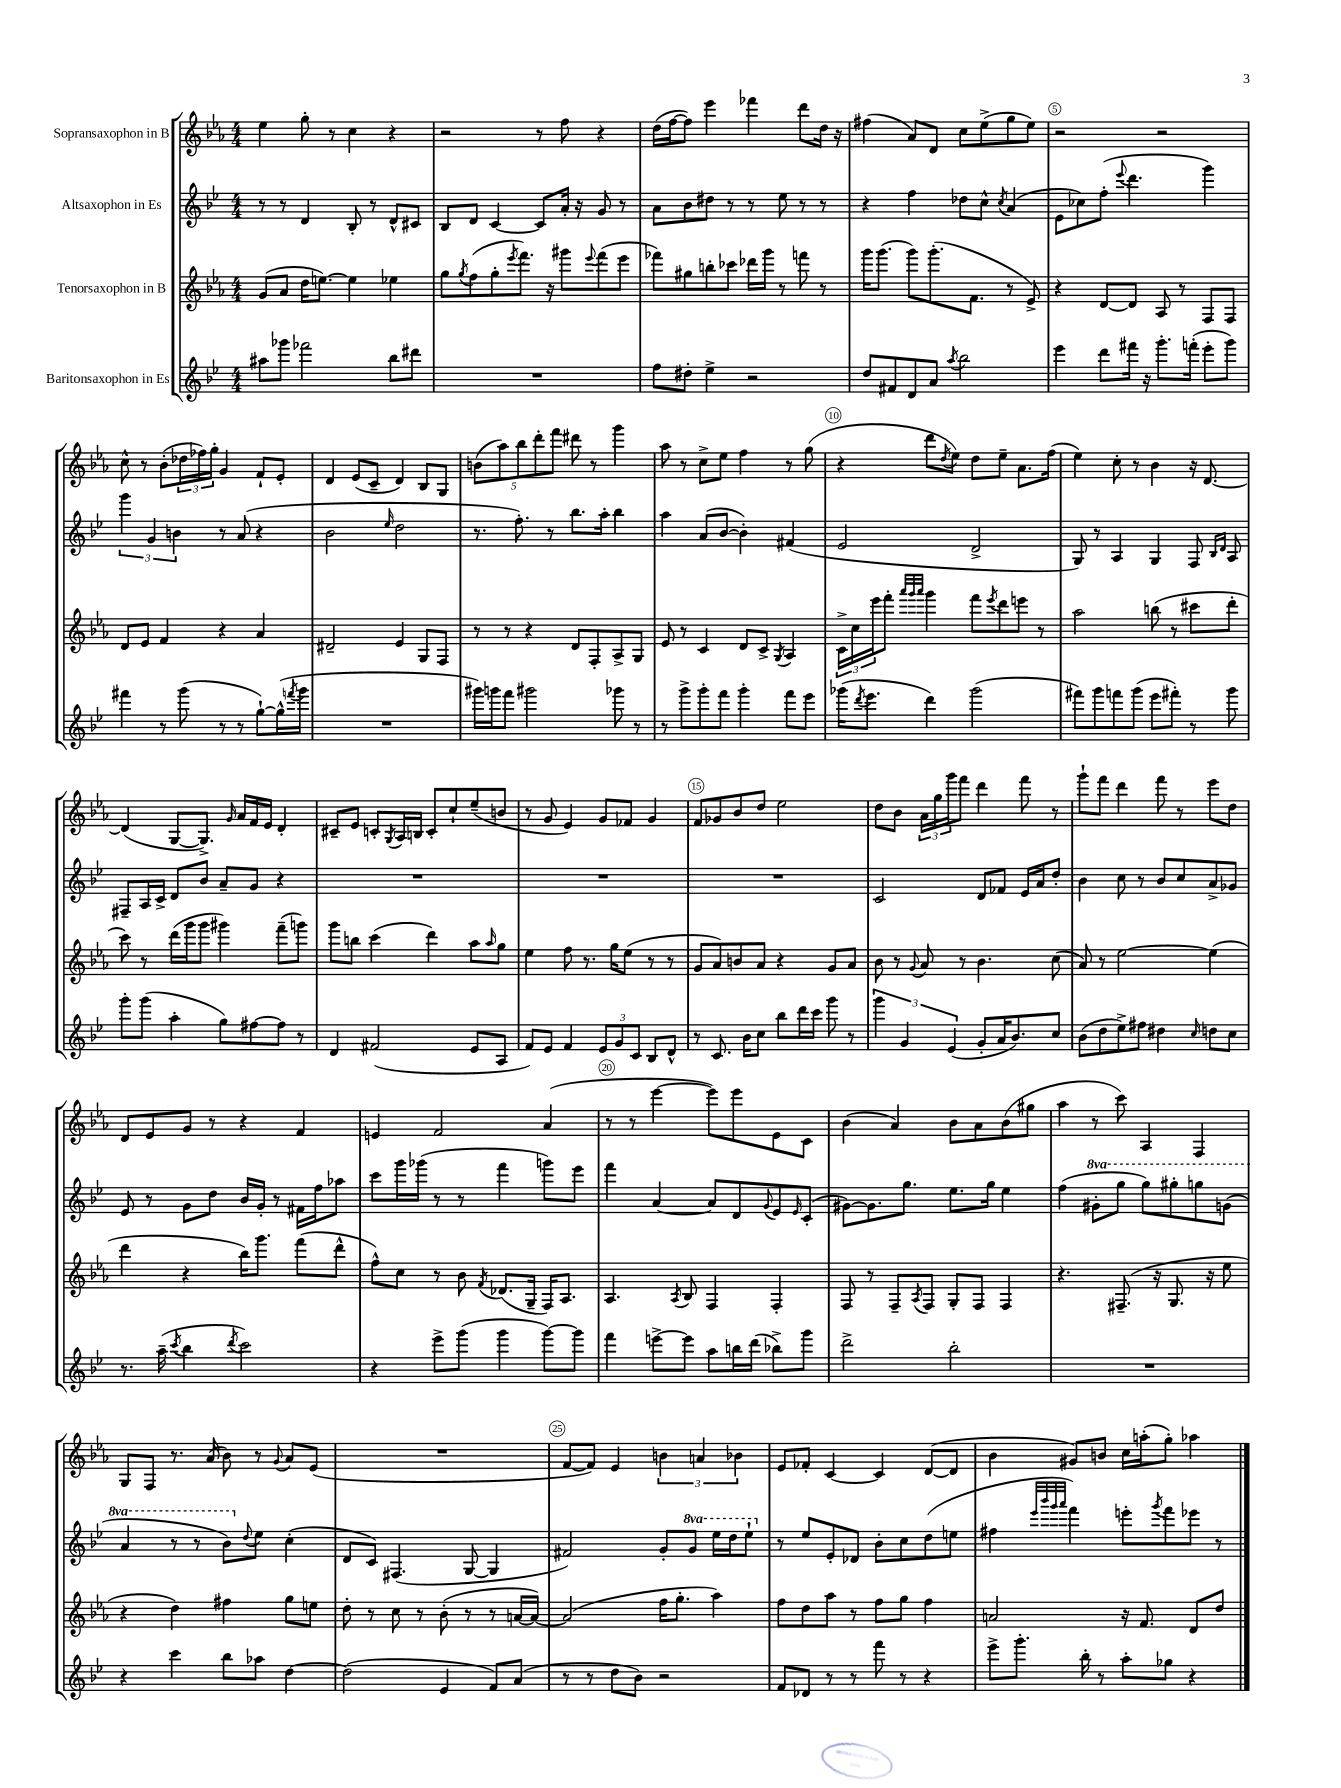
<<
\new StaffGroup <<
\new Staff = "s0" \with { instrumentName = "Sopransaxophon in B" } {
    \clef treble \key ees \major \numericTimeSignature \time 4/4
    ees''4 g''8-. r8 c''4 r4 |
    r2 r8 f''8 r4 |
    d''16( f''16~ f''8) ees'''4 fes'''4 d'''8 d''16 r16 |
    fis''4( aes'8) d'8 c''8 ees''8->( g''8 ees''8) |
    r2 r2 |
    c''8-^ r8 bes'8-.( \tuplet 3/2 { des''16 fes''16) g''16-. } g'4 f'8-! ees'8-. |
    d'4 ees'8( c'8-- d'4) bes8 g8 |
    \tuplet 5/4 { b'8( aes''8) bes''8 d'''8-. f'''8 } dis'''8 r8 g'''4 |
    aes''8 r8 c''8-> ees''8 f''4 r8 g''8( |
    r4 d'''8 \acciaccatura { d''8 } ees''8) d''8 ees''8-- aes'8. f''16( |
    ees''4) c''8-. r8 bes'4 r16 d'8.~ |
    d'4( g8~ g8.->) \grace { g'16 } aes'16 f'16 ees'16 d'4-. |
    cis'8-- ees'8 c'8-. \acciaccatura { g8 } aes16 b16 c'8-. c''8-! ees''8--( b'8 |
    r8 g'8 ees'4) g'8 fes'8 g'4 |
    f'8 ges'8 bes'8 d''8 ees''2 |
    d''8 bes'8 \tuplet 3/2 { aes'16 g''16 g'''16 } f'''8 d'''4 f'''8 r8 |
    g'''8-! f'''8 d'''4 f'''8 r8 ees'''8 d''8 |
    d'8 ees'8 g'8 r8 r4 f'4 |
    e'4 f'2 aes'4( |
    r8 r8 ees'''4~ ees'''8) ees'''8 ees'8 c'8 |
    bes'4( aes'4) bes'8 aes'8 bes'8( gis''8 |
    aes''4 r8 c'''8) aes4 f4 |
    g8 f8 r8. aes'16( bes'8) r8 \appoggiatura { g'8 } aes'8 ees'8( |
    R1 |
    f'8~ f'8) ees'4 \tuplet 3/2 { b'4 a'4 bes'4 } |
    ees'8 fes'8-. c'4~ c'4 d'8~( d'8 |
    bes'4 gis'8) b'8 c''16 a''16-.( g''8-.) aes''4 \bar "|." |
}
\new Staff = "s1" \with { instrumentName = "Altsaxophon in Es" } {
    \clef treble \key bes \major \numericTimeSignature \time 4/4 \set Staff.ottavationMarkups = #ottavation-simple-ordinals
    r8 r8 d'4 bes8-. r8 d'8-^ cis'8 |
    bes8 d'8 c'4~ c'8 a'16-. r16 g'8 r8 |
    a'8 bes'8 dis''8 r8 r8 ees''8 r8 r8 |
    r4 f''4 des''8 c''8-^ \acciaccatura { c''8 } a'4( |
    ees'8 ces''8) f''8-.( \appoggiatura { ees'''8 } d'''4. g'''4) |
    \tuplet 3/2 { g'''4 g'4 b'4 } r8 a'8( r4 |
    bes'2 \grace { ees''16 } d''2 |
    r8. f''8.-.) r8 bes''8. a''16-. bes''4 |
    a''4 a'8( bes'8~ bes'4-.) fis'4( |
    ees'2 d'2-> |
    g8) r8 a4 g4 f8 \grace { bes16 d'16 } a8 |
    fis8-- a16 c'16-> d'8 bes'8 a'8-- g'8 r4 |
    R1 |
    R1 |
    R1 |
    c'2 d'8 fes'8 ees'16 a'16 d''8-. |
    bes'4 c''8 r8 bes'8 c''8 a'8-> ges'8 |
    ees'8 r8 g'8 d''8 bes'16 g'16-. r8 fis'16 f''16 aes''8 |
    c'''8 g'''16 ges'''16( r8 r8 f'''4 g'''8) ees'''8 |
    f'''4 a'4~ a'8 d'8 \appoggiatura { g'8 } ees'8 \grace { ees'16 } c'8-.( |
    gis'8~) gis'8. g''8. ees''8. g''16 ees''4 |
    f''4( \ottava #1 gis''8-. g'''8 g'''8) gis'''8-. g'''8 g''8( |
    a''4 r8 r8 bes''8) \ottava #0 \appoggiatura { d''8 } ees''8 c''4-.( |
    d'8 c'8) fis4.( g8~ g4 |
    fis'2) g'8-. \ottava #1 g''8 ees'''16 d'''16 ees'''8-! \ottava #0 |
    r8 ees''8 ees'8-. des'8 bes'8-. c''8 d''8( e''8 |
    fis''4 \grace { ees'''32 bes'''32 g'''32 a'''32 } f'''4) e'''8-. \acciaccatura { g'''8 } f'''8 ees'''8 r8 \bar "|." |
}
\new Staff = "s2" \with { instrumentName = "Tenorsaxophon in B" } {
    \clef treble \key ees \major \numericTimeSignature \time 4/4
    g'8( aes'8 d''16 e''8.~) e''4 ees''4 |
    g''8 \acciaccatura { g''8 } f''8( g''8-. \acciaccatura { ees'''8 } f'''8.) r16 gis'''8 \appoggiatura { ees'''8 } f'''8( ees'''8 |
    fes'''8) gis''8 b''8-. ces'''8 des'''16 g'''16 r8 f'''8 r8 |
    g'''16 g'''8.( g'''8) g'''8.-.( f'8. r8 ees'8->) |
    r4 d'8~ d'8 aes8 r8 f8 f8 |
    d'8 ees'8 f'4 r4 aes'4 |
    dis'2-- ees'4 g8 f8 |
    r8 r8 r4 d'8 f8-. aes8-> g8 |
    ees'8 r8 c'4 d'8 c'8-> \acciaccatura { g8 } aes4 |
    \tuplet 3/2 { c'16-> c''16 ees'''16 } f'''8-. \grace { aes'''32 g'''32 aes'''32 } g'''4 f'''8 \acciaccatura { ees'''8 } d'''8 e'''8 r8 |
    aes''2 b''8( r8 cis'''8 d'''8-. |
    c'''8) r8 d'''16( g'''16 g'''8 gis'''4) f'''8--( g'''8) |
    g'''8 b''8 c'''4( d'''4) aes''8 \grace { aes''16 } g''8 |
    ees''4 f''8 r8. g''16 ees''8( r8 r8 |
    g'8 aes'8) b'8 aes'8 r4 g'8 aes'8 |
    bes'8 r8 \appoggiatura { g'8 } aes'8 r8 bes'4. c''8( |
    aes'8) r8 ees''2~ ees''4( |
    d'''4 r4 bes''16) g'''8. f'''8( d'''8-^ |
    f''8-^) c''8 r8 bes'8 \acciaccatura { f'8 } des'8.( g16-- f16) aes8. |
    aes4. \acciaccatura { aes8 } bes8 f4 f4-. |
    f8 r8 f8-- \acciaccatura { aes8 } f8 g8-. f8 f4 |
    r4. fis8.--( r16 g8. r16 ees''8 |
    r4 d''4) fis''4 g''8 e''8 |
    d''8-. r8 c''8 r8 bes'8-.( r8 r8 a'16~ a'16~) |
    a'2( f''16 g''8.-. aes''4) |
    f''8 d''8 aes''8 r8 f''8 g''8 f''4 |
    a'2 r16 f'8. d'8 d''8 \bar "|." |
}
\new Staff = "s3" \with { instrumentName = "Baritonsaxophon in Es" } {
    \clef treble \key bes \major \numericTimeSignature \time 4/4
    ais''8 ges'''8 fes'''2 bes''8 dis'''8 |
    R1 |
    f''8 dis''8-. ees''4-> r2 |
    d''8 fis'8 d'8 a'8 \acciaccatura { a''8 } bes''2 |
    ees'''4 d'''8 fis'''16 r16 g'''8.-. f'''16-.( ees'''8-. g'''8) |
    fis'''4 r8 g'''8( r8 r8 g''8~-!) g''16-^( \acciaccatura { f'''8 } g'''16 |
    R1 |
    gis'''16) g'''16 f'''8 gis'''2 ges'''8 r8 |
    r8 g'''8-> g'''8-. f'''8 g'''4-. f'''8 ees'''8 |
    ges'''16( \acciaccatura { d'''8 } ees'''8. d'''4) ges'''2( |
    fis'''8) g'''8 f'''8 g'''8( ees'''8 fis'''8-.) r8 g'''8 |
    g'''8-. g'''8( a''4-. g''8) fis''8~ fis''8 r8 |
    d'4 fis'2( ees'8 a8 |
    f'8) ees'8 f'4 \tuplet 3/2 { ees'8 g'8 c'8 } bes8 d'8-^ |
    r8 c'8. bes'16 c''8 bes''8 d'''16 c'''16 g'''8 r8 |
    \tuplet 3/2 { g'''4 g'4 ees'4( } g'8-. a'16 bes'8.) c''8 |
    bes'8( d''8 ees''8->) fis''8 dis''4 \grace { c''16 } d''8 c''8 |
    r8. a''16--( \acciaccatura { c'''8 } bes''4 \acciaccatura { d'''8 } c'''2) |
    r4 ees'''8-> g'''8( g'''4 g'''8~) g'''8 |
    f'''4 e'''8~-> e'''8 a''8 b''16 d'''16( bes''8->) g'''8 |
    d'''2-> bes''2-. |
    R1 |
    r4 c'''4 bes''8 aes''8 d''4~ |
    d''2( ees'4 f'8) a'8( |
    r8 r8 d''8 bes'8) r2 |
    f'8 des'8 r8 r8 f'''8 r8 r4 |
    ees'''8-> g'''8.-. bes''16-. r8 a''8-. ges''8 r4 \bar "|." |
}
>>
>>
\layout { \context { \Score \override BarNumber.break-visibility = ##(#f #t #t) barNumberVisibility = #(every-nth-bar-number-visible 5) \override BarNumber.stencil = #(make-stencil-circler 0.1 0.3 ly:text-interface::print) } }
